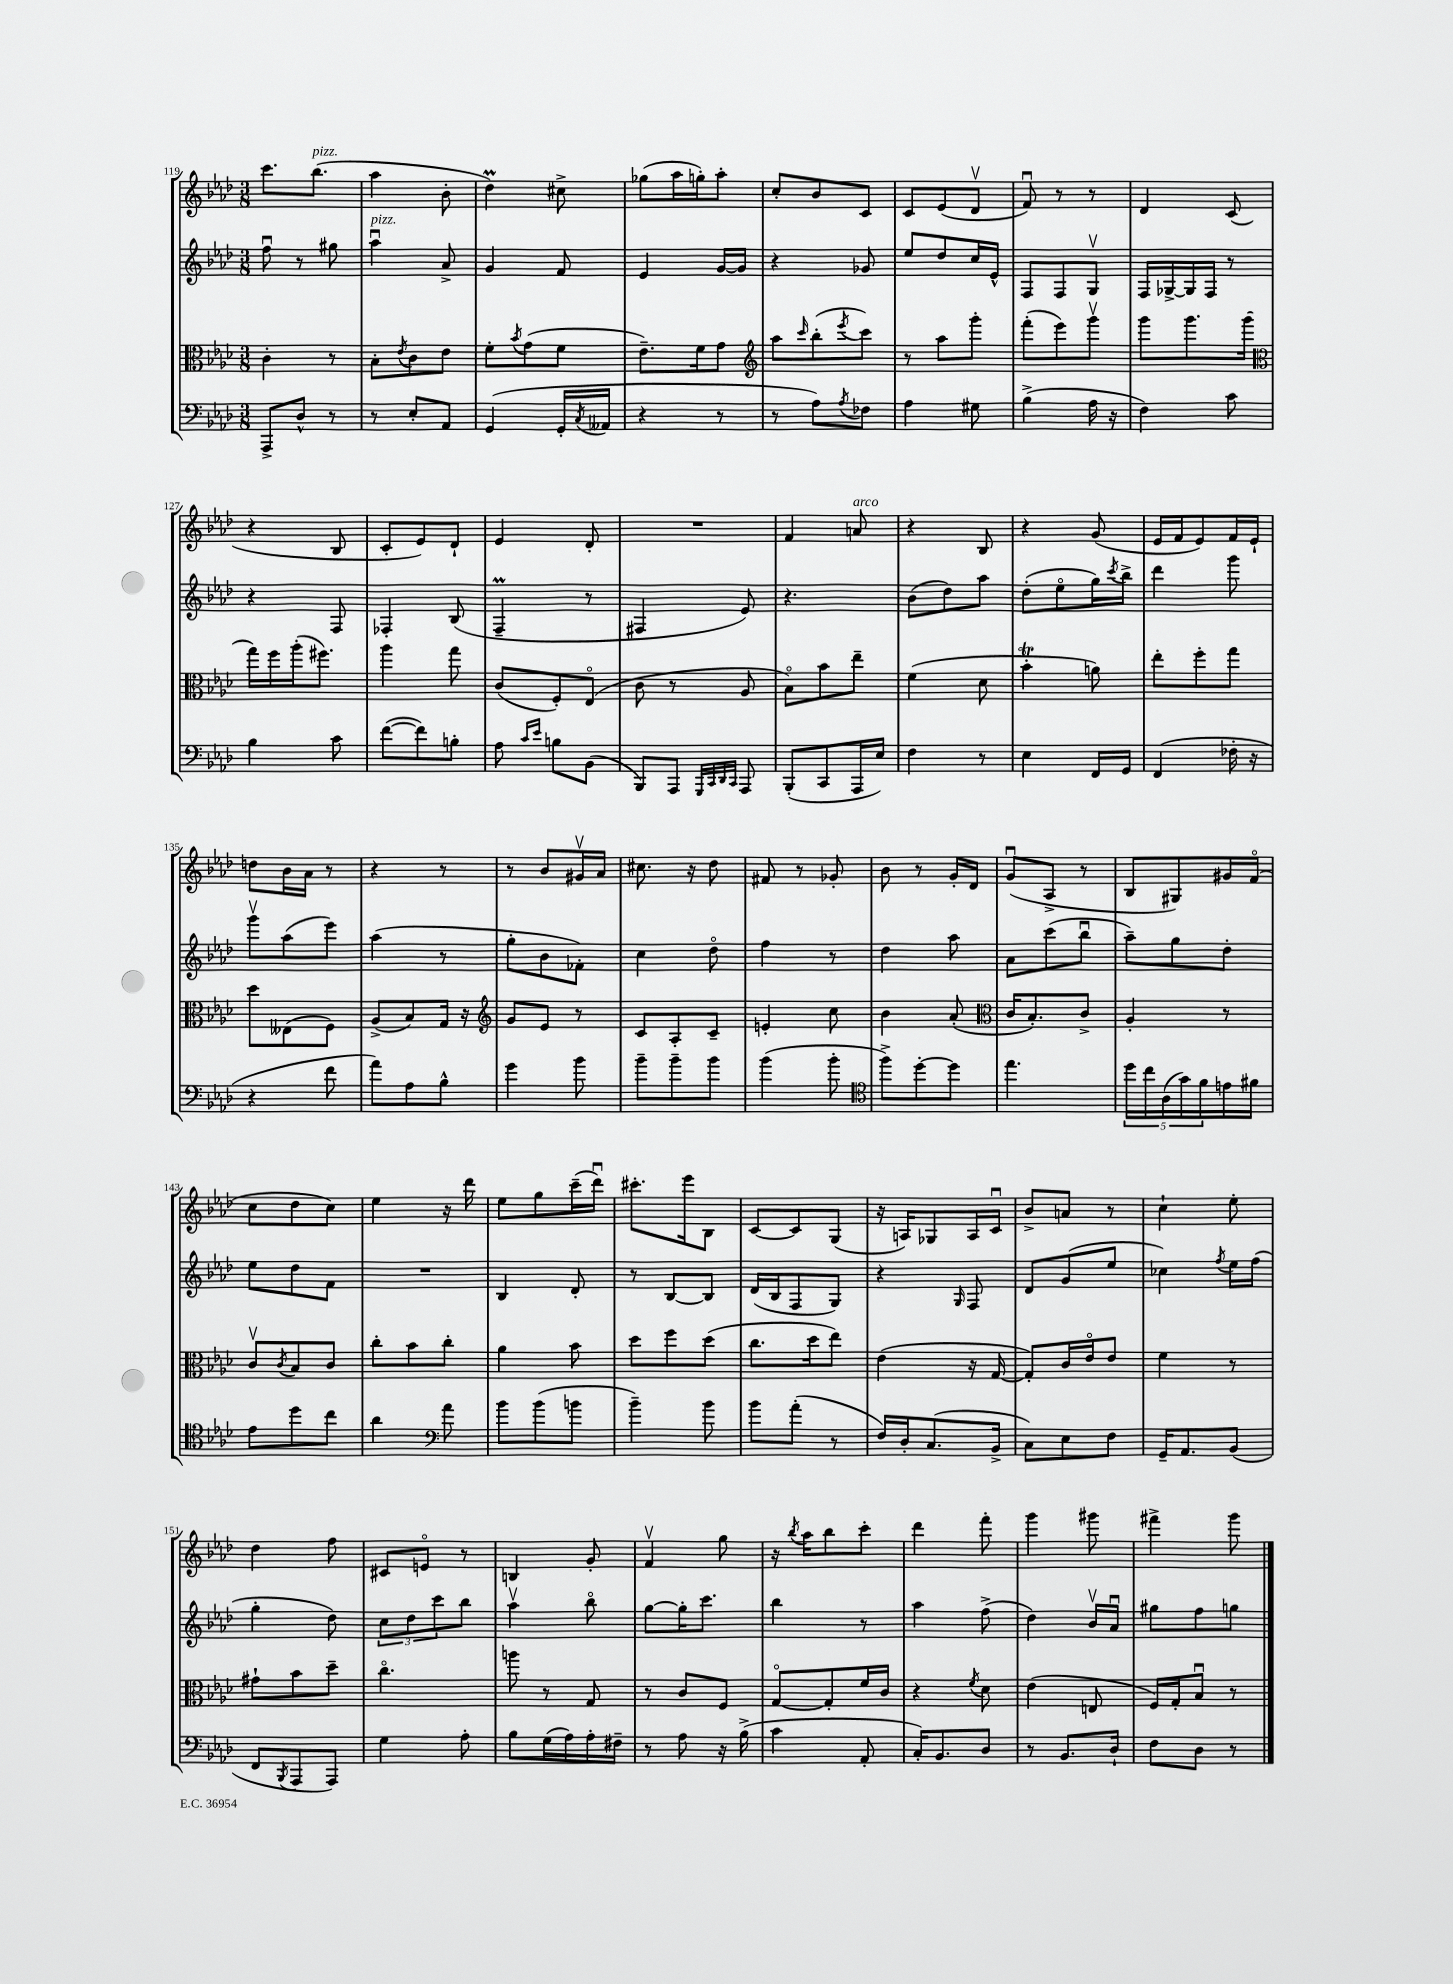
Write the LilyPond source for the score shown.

<<
\new StaffGroup <<
\new Staff = "s0" {
    \clef treble \key aes \major \numericTimeSignature \time 3/8
    c'''8. bes''8.^\markup { \italic "pizz." }( |
    aes''4 bes'8-. |
    des''4\prall) cis''8-> |
    ges''8( aes''16 g''16-.) aes''8-. |
    c''8-. bes'8 c'8 |
    c'8 ees'8( des'8\upbow |
    f'8\downbow) r8 r8 |
    des'4 c'8( |
    r4 bes8 |
    c'8-. ees'8) des'8-! |
    ees'4 des'8-. |
    R4. |
    f'4 a'8^\markup { \italic "arco" } |
    r4 bes8 |
    r4 g'8( |
    ees'16 f'16 ees'8) f'16 ees'16-! |
    d''8 bes'16 aes'16 r8 |
    r4 r8 |
    r8 bes'8 gis'16\upbow aes'16 |
    cis''8. r16 des''8 |
    fis'8 r8 ges'8-. |
    bes'8 r8 g'16-. des'16 |
    g'8\downbow( aes8-> r8 |
    bes8 gis8) gis'16 f'16\flageolet( |
    c''8 des''8 c''8) |
    ees''4 r16 des'''16 |
    ees''8 g''8 c'''16--( des'''16\downbow) |
    cis'''8.-. ees'''16 bes8 |
    c'8~ c'8 g8( |
    r16 a16) ges8 a16 c'16\downbow |
    bes'8-> a'8 r8 |
    c''4-! ees''8-. |
    des''4 f''8 |
    cis'8 e'8\flageolet r8 |
    b4 g'8-. |
    f'4\upbow g''8 |
    r16 \acciaccatura { bes''8 } aes''16 bes''8 c'''8-. |
    des'''4 f'''8-. |
    g'''4 gis'''8 |
    fis'''4-> g'''8 \bar "|." |
}
\new Staff = "s1" {
    \clef treble \key aes \major \numericTimeSignature \time 3/8
    f''8\downbow r8 gis''8 |
    aes''4\downbow^\markup { \italic "pizz." } aes'8-> |
    g'4 f'8 |
    ees'4 g'16~ g'16 |
    r4 ges'8 |
    ees''8 des''8 c''16 ees'16-^ |
    f8 f8 g8\upbow |
    f16 ges16~-> ges16 f16 r8 |
    r4 f8 |
    fes4-. bes8( |
    f4--\prall r8 |
    fis4 ees'8) |
    r4. |
    bes'8( des''8) aes''8 |
    des''8-.( ees''8\flageolet g''16) \acciaccatura { c'''8 } bes''16-> |
    des'''4 g'''8 |
    g'''8\upbow aes''8( ees'''8) |
    aes''4( r8 |
    g''8-. bes'8 fes'8-.) |
    c''4 des''8\flageolet |
    f''4 r8 |
    des''4 aes''8 |
    aes'8 c'''8( bes''8\downbow |
    aes''8--) g''8 des''8-. |
    ees''8 des''8 f'8 |
    R4. |
    bes4 des'8-. |
    r8 bes8~ bes8 |
    des'16( bes16 f8 g8) |
    r4 \grace { g16 } f8 |
    des'8 g'8( ees''8 |
    ces''4) \acciaccatura { f''8 } ees''16 f''16( |
    g''4-. des''8) |
    \tuplet 3/2 { c''8 des''8 c'''8 } bes''8 |
    aes''4\upbow bes''8\flageolet |
    g''8~ g''16-. c'''8. |
    bes''4 r8 |
    aes''4 f''8->( |
    des''4) bes'16\upbow aes'16\downbow |
    gis''8 f''8 g''8 \bar "|." |
}
\new Staff = "s2" {
    \clef alto \key aes \major \numericTimeSignature \time 3/8
    c'4-. r8 |
    bes8-. \acciaccatura { ees'8 } c'8 ees'8 |
    f'8-. \acciaccatura { bes'8 } g'8( f'8 |
    ees'8.--) f'16 g'8 |
    \clef treble aes''8 \grace { c'''16 } bes''8-.( \acciaccatura { ees'''8 } c'''8) |
    r8 aes''8 g'''8-. |
    f'''8-.( ees'''8) g'''8\upbow |
    g'''8 g'''8. g'''16( |
    \clef alto g''16) f''16 aes''16-.( fis''8.) |
    aes''4 g''8 |
    c'8( f8-.) ees8\flageolet( |
    c'8 r8 aes8 |
    bes8\flageolet) bes'8 ees''8-- |
    f'4( des'8 |
    bes'4-.\trill a'8) |
    ees''8-. f''8-. g''8 |
    des''8 eeses8( f8) |
    aes8->( bes8) g16 r16 |
    \clef treble g'8 ees'8 r8 |
    c'8 aes8-. c'8-- |
    e'4-. c''8 |
    bes'4 aes'8-.( |
    \clef alto c'16 bes8.-.) c'8-> |
    aes4-. r8 |
    c'8\upbow \acciaccatura { c'8 } bes8 c'8 |
    c''8-. bes'8 c''8-. |
    aes'4 bes'8 |
    des''8 f''8 des''8( |
    c''8. des''16 ees''8) |
    ees'4( r16 g16~ |
    g8-.) c'16 ees'16\flageolet ees'8 |
    f'4 r8 |
    gis'8-! bes'8 des''8-- |
    c''4.\flageolet |
    a''8 r8 g8 |
    r8 c'8 f8 |
    g8~\flageolet g8-. f'16 c'16 |
    r4 \acciaccatura { f'8 } des'8 |
    ees'4( e8 |
    f16) g16-. bes8\downbow r8 \bar "|." |
}
\new Staff = "s3" {
    \clef bass \key aes \major \numericTimeSignature \time 3/8
    aes,,8-> des8-^ r8 |
    r8 ees8-. aes,8 |
    g,4( g,16-. \acciaccatura { c8 } aeses,16 |
    r4 r8 |
    r8 aes8) \acciaccatura { aes8 } fes8 |
    aes4 gis8 |
    bes4->( aes16 r16 |
    f4) c'8 |
    bes4 c'8 |
    f'8~( f'8) b8-. |
    aes8 \grace { c'16 ees'16 } b8 bes,8( |
    bes,,8) aes,,8 \grace { g,,32 c,32 des,32 c,32 } aes,,8 |
    bes,,8-.( c,8 aes,,16 ees16) |
    f4 r8 |
    ees4 f,16 g,16 |
    f,4( fes16-. r16 |
    r4 f'8 |
    aes'8) aes8 bes8-^ |
    g'4 bes'8 |
    bes'8-- bes'8-- bes'8 |
    bes'4( bes'8-. |
    \clef tenor f''8->) des''8~-. des''8 |
    ees''4. |
    \tuplet 5/4 { des''16 c''16 aes16( g'16) f'16 } e'16 fis'16 |
    ees'8 des''8 c''8 |
    aes'4 \clef bass aes'8 |
    bes'8 bes'8( b'8 |
    bes'4--) bes'8 |
    bes'8 aes'8-.( r8 |
    f16) des16-. c8.( bes,16-> |
    c8) ees8 f8 |
    g,16-- aes,8. bes,8( |
    f,8 \acciaccatura { bes,,8 } aes,,8 aes,,8) |
    g4 aes8-. |
    bes8 g16( aes16) aes16-. fis16-- |
    r8 aes8 r16 bes16->( |
    c'4 aes,8-. |
    c16-.) bes,8. des8 |
    r8 bes,8. des16-! |
    f8 des8 r8 \bar "|." |
}
>>
>>
\layout { \context { \Score currentBarNumber = #119 } }
